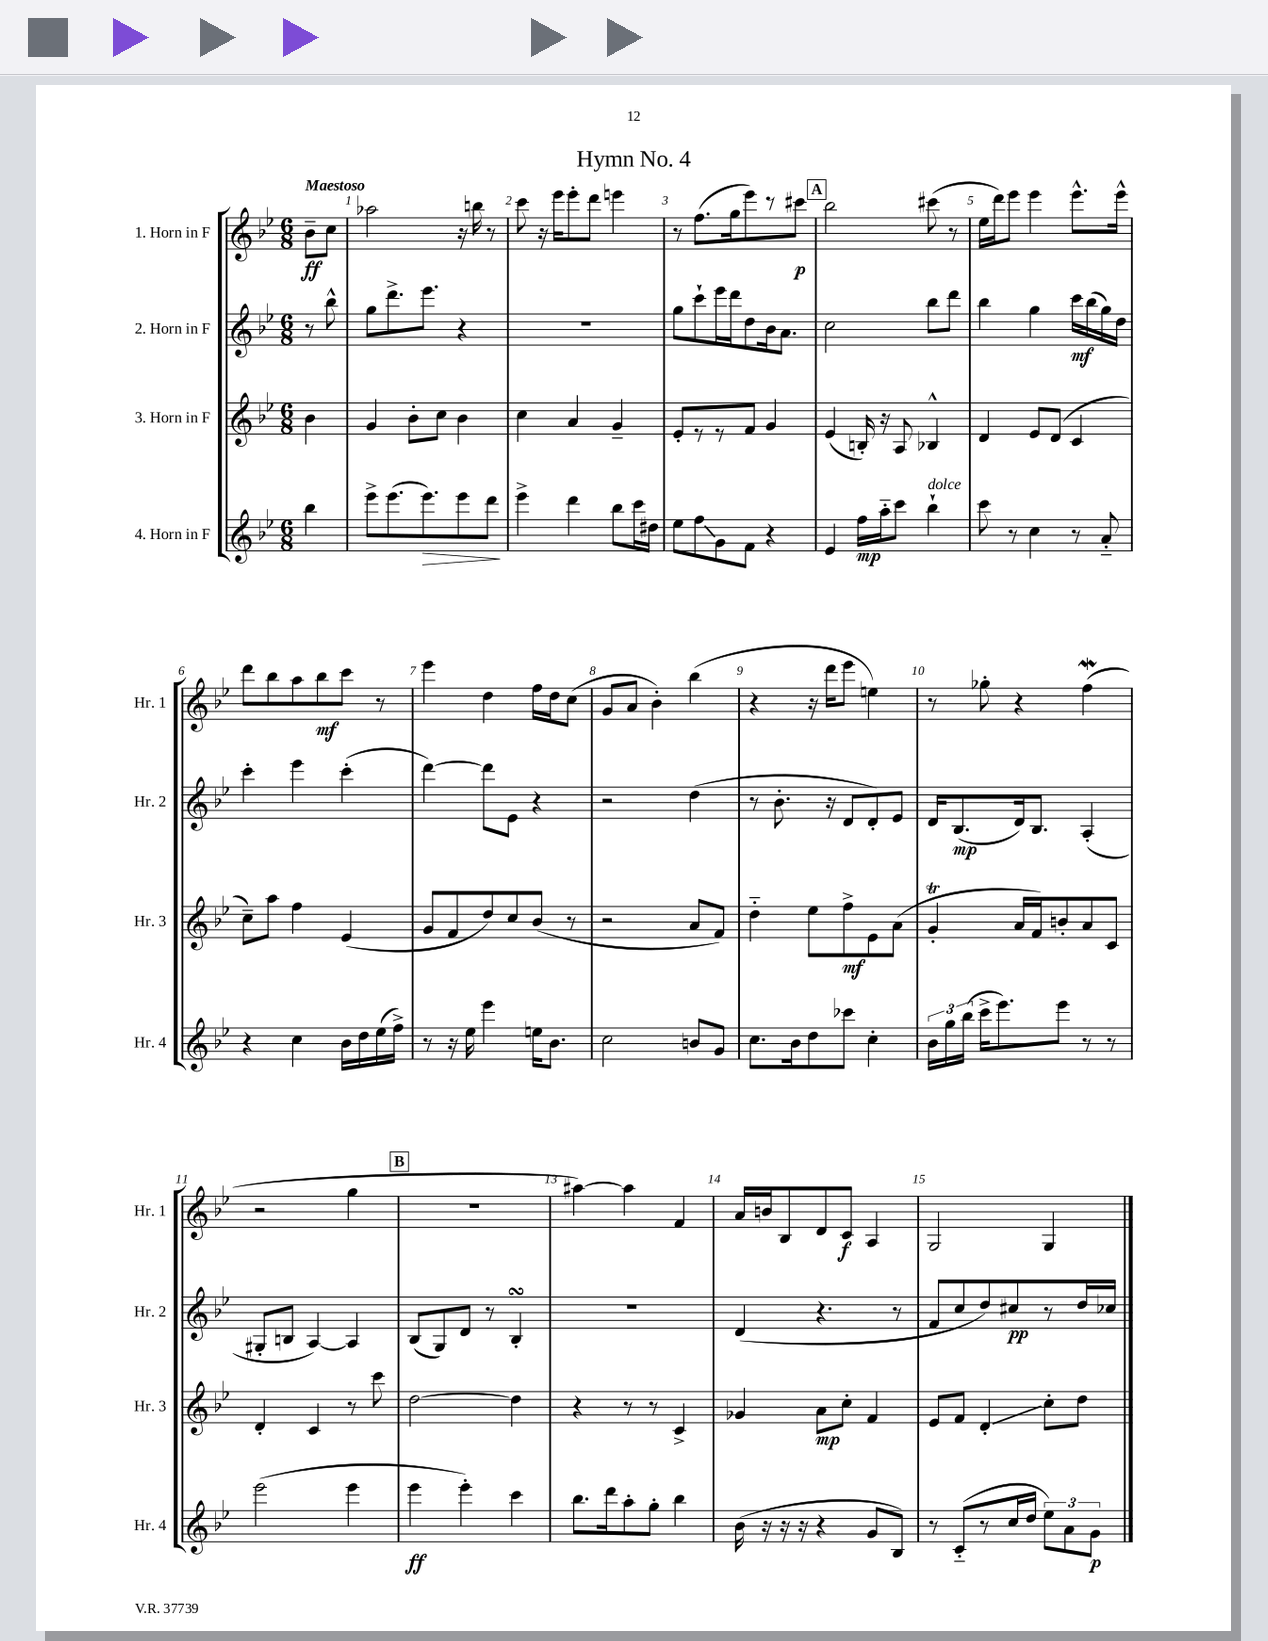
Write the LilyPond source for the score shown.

\header { title = "Hymn No. 4" }
<<
\new StaffGroup <<
\new Staff = "s0" \with { instrumentName = "1. Horn in F" shortInstrumentName = "Hr. 1" } {
    \clef treble \key bes \major \numericTimeSignature \time 6/8 \partial 4 \tempo "Maestoso"
    \autoBeamOff bes'8[--\ff c''8] |
    aes''2 r16 b''16 r8 |
    c'''8 r16 ees'''16[ ees'''8-. d'''8] e'''4 |
    r8 f''8.[( g''16 ees'''8) r8 cis'''8]\p |
    \mark \markup { \box "A" } bes''2 cis'''8( r8 |
    ees''16[ d'''16) ees'''8] ees'''4 ees'''8.[-^ ees'''16]-^ |
    d'''8[ bes''8 a''8 bes''8\mf c'''8] r8 |
    ees'''4 d''4 f''16[ d''16 c''8]( |
    g'8[ a'8] bes'4-.) bes''4( |
    r4 r16 d'''16[ ees'''8] e''4) |
    r8 ges''8-. r4 f''4\mordent( |
    r2 g''4 |
    \mark \markup { \box "B" } R2. |
    ais''4~) ais''4 f'4 |
    a'16[ b'16 bes8 d'8 c'8]\f a4 |
    g2 g4 \bar "|." |
}
\new Staff = "s1" \with { instrumentName = "2. Horn in F" shortInstrumentName = "Hr. 2" } {
    \clef treble \key bes \major \numericTimeSignature \time 6/8 \partial 4
    \autoBeamOff r8 bes''8-^ |
    g''8[ d'''8.-> ees'''8.] r4 |
    R2. |
    g''8[ c'''8-! ees'''16 d'''16 d''8 bes'16 a'8.] |
    \mark \markup { \box "A" } c''2 bes''8[ d'''8] |
    bes''4 g''4 c'''16[\mf bes''16( g''16) d''16] |
    c'''4-. ees'''4 c'''4-.( |
    d'''4~) d'''8[ ees'8] r4 |
    r2 d''4( |
    r8 bes'8.-. r16 d'8[ d'8-.) ees'8] |
    d'16[ bes8.\mp( d'16) bes8.] a4-.( |
    gis8[-. b8] a4~) a4 |
    \mark \markup { \box "B" } bes8[( g8) d'8] r8 bes4-.\turn |
    R2. |
    d'4( r4. r8 |
    f'8[ c''8 d''8) cis''8\pp r8 d''16 ces''16] \bar "|." |
}
\new Staff = "s2" \with { instrumentName = "3. Horn in F" shortInstrumentName = "Hr. 3" } {
    \clef treble \key bes \major \numericTimeSignature \time 6/8 \partial 4
    \autoBeamOff bes'4 |
    g'4 bes'8[-. c''8] bes'4 |
    c''4 a'4 g'4-- |
    ees'8[-. r8 r8 f'8] g'4 |
    \mark \markup { \box "A" } ees'4( b16-.) r16 a8 bes4-^ |
    d'4 ees'8[ d'8]( c'4 |
    c''8[--) a''8] f''4 ees'4( |
    g'8[ f'8 d''8) c''8 bes'8]( r8 |
    r2 a'8[ f'8]) |
    d''4-_ ees''8[ f''8->\mf ees'8 a'8]( |
    g'4-.\trill a'16[ f'16) b'8-. a'8 c'8] |
    d'4-. c'4 r8 c'''8 |
    \mark \markup { \box "B" } d''2~ d''4 |
    r4 r8 r8 c'4-> |
    ges'4 a'8[\mp c''8]-. f'4 |
    ees'8[ f'8] d'4-.\glissando c''8[-. d''8] \bar "|." |
}
\new Staff = "s3" \with { instrumentName = "4. Horn in F" shortInstrumentName = "Hr. 4" } {
    \clef treble \key bes \major \numericTimeSignature \time 6/8 \partial 4
    \autoBeamOff bes''4 |
    ees'''8[-> ees'''8.( ees'''8.\>) ees'''8 d'''8]\! |
    ees'''4-> d'''4 bes''8[ c'''16 dis''16] |
    ees''8[ f''8\glissando g'8 f'8] r4 |
    \mark \markup { \box "A" } ees'4 f''16[\mp a''16-_ c'''8] bes''4-!^\markup { \italic "dolce" } |
    c'''8 r8 c''4 r8 a'8-_ |
    r4 c''4 bes'16[ d''16 ees''16( f''16]->) |
    r8 r16 ees''16 ees'''4 e''16[ bes'8.] |
    c''2 b'8[ g'8] |
    c''8.[ bes'16 d''8 ces'''8] c''4-. |
    \tuplet 3/2 { bes'16[ g''16 bes''16]( } c'''16[-> ees'''8.) ees'''8] r8 r8 |
    ees'''2( ees'''4 |
    \mark \markup { \box "B" } ees'''4\ff ees'''4-.) c'''4 |
    bes''8.[ d'''16 a''8-. g''8]-. bes''4 |
    bes'16( r16 r16 r16 r4 g'8[ bes8]) |
    r8 c'8[-_( r8 c''16 d''16] \tuplet 3/2 { ees''8[) a'8 g'8]\p } \bar "|." |
}
>>
>>
\layout { \context { \Score \override BarNumber.break-visibility = ##(#f #t #t) barNumberVisibility = #all-bar-numbers-visible } }
